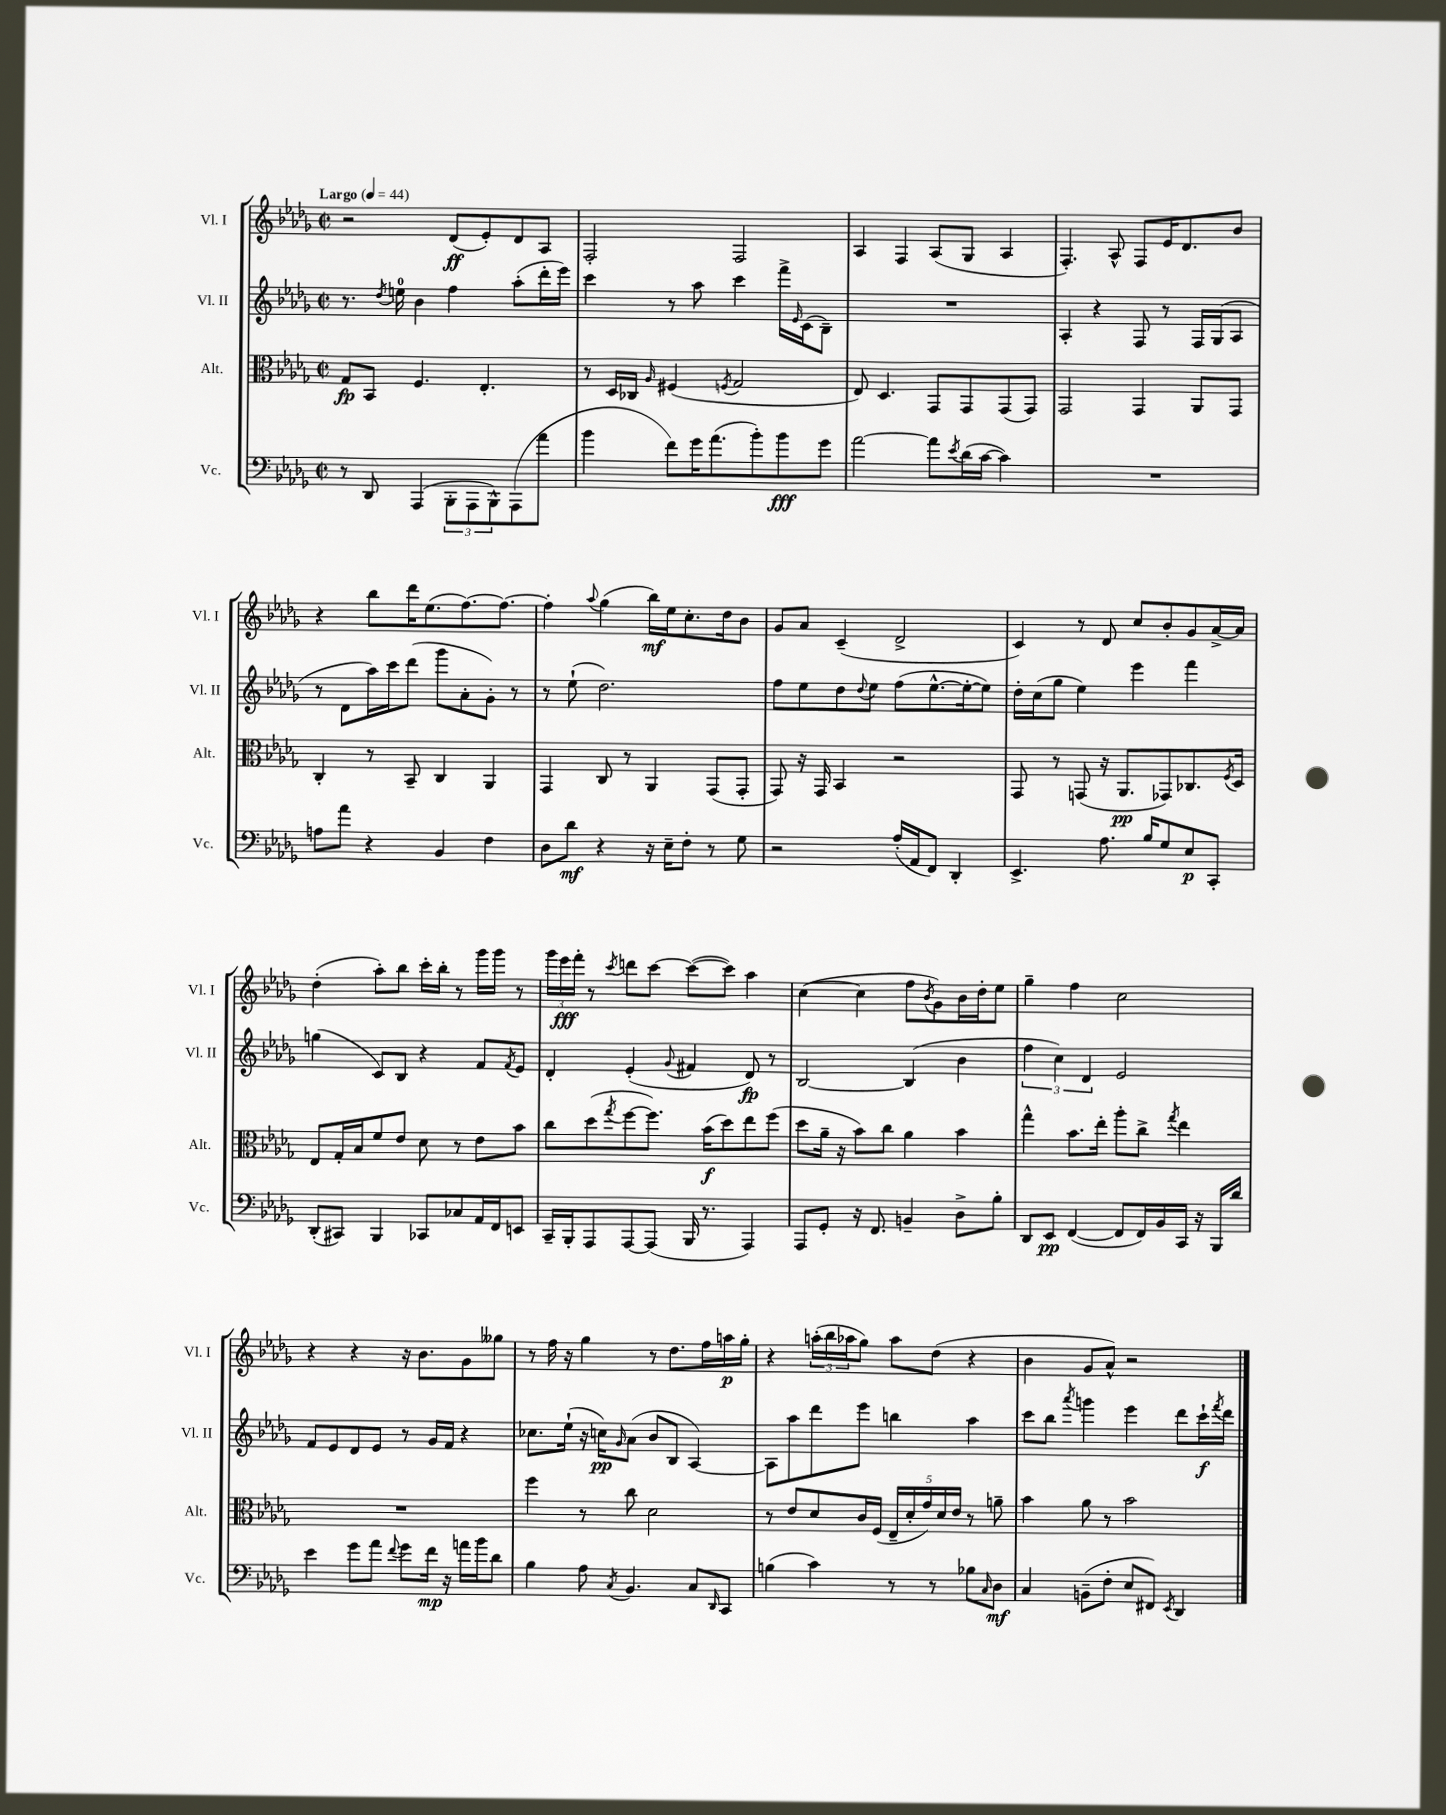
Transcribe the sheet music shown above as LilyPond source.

<<
\new StaffGroup <<
\new Staff = "s0" \with { instrumentName = "Vl. I" shortInstrumentName = "Vl. I" } {
    \clef treble \key des \major \defaultTimeSignature \time 2/2 \tempo "Largo" 4 = 44
    r2 des'8\ff( ees'8-.) des'8 aes8 |
    f2-. f2 |
    aes4 f4 aes8( ges8 aes4 |
    f4.-.) aes8-^ f8 ees'16 des'8. bes'8 |
    r4 bes''8 des'''16 ees''8.( f''8.~) f''8.~ |
    f''4-. \appoggiatura { aes''8 } ges''4( bes''16\mf) ees''16 c''8.-. des''16 bes'8 |
    ges'8 aes'8 c'4--( des'2-> |
    c'4) r8 des'8 c''8 bes'8-. ges'8 aes'16~-> aes'16 |
    des''4-.( aes''8-.) bes''8 c'''16-. bes''16-. r8 ges'''16 ges'''16 r8 |
    \tuplet 3/2 { ges'''16 ees'''16\fff f'''16-. } r8 \acciaccatura { c'''8 } d'''8 c'''8~ c'''8~( c'''8) aes''4 |
    c''4~( c''4 f''8 \acciaccatura { bes'8 } ges'8) bes'16 des''16-. ees''8 |
    ges''4-- f''4 c''2 |
    r4 r4 r16 bes'8. ges'8 geses''8 |
    r8 f''16 r16 ges''4 r8 des''8. f''16 a''16\p ges''16-. |
    r4 \tuplet 3/2 { a''16-.( bes''16 aes''16 } ges''8) aes''8 des''8( r4 |
    bes'4 ges'8 aes'8-^) r2 \bar "|." |
}
\new Staff = "s1" \with { instrumentName = "Vl. II" shortInstrumentName = "Vl. II" } {
    \clef treble \key des \major \defaultTimeSignature \time 2/2
    r8. \acciaccatura { des''8 } e''16-0 bes'4 f''4 aes''8-.( des'''16-. ees'''16) |
    c'''4 r8 aes''8 c'''4 f'''16-> \grace { ees'16 } c'16( bes8--) |
    R1 |
    aes4-. r4 f8 r8 f16 ges16( aes8 |
    r8 des'8 aes''16) c'''16 des'''8( ges'''8 aes'8-. ges'8-.) r8 |
    r8 ees''8-!( des''2.) |
    f''8 ees''8 des''8 \appoggiatura { des''8 } ees''8 f''8( ees''8.~-^ ees''16~-. ees''8) |
    des''16-. c''16( ges''8 ees''4) ees'''4 f'''4 |
    g''4( c'8) bes8 r4 f'8 \acciaccatura { f'8 } ees'8 |
    des'4-. ees'4-.( \appoggiatura { ges'8 } fis'4 des'8\fp) r8 |
    bes2~ bes4( bes'4 |
    \tuplet 3/2 { f''4 c''4) des'4 } ees'2 |
    f'8 ees'8 des'8 ees'8 r8 ges'16 f'16 r4 |
    ces''8. ees''16-!( r16 c''16\pp) \grace { ges'16 } aes'8( bes'8 bes8 aes4~) |
    aes8 aes''8 des'''8 ees'''8 b''4 aes''4 |
    c'''8 bes''8 \acciaccatura { aes'''8 } g'''4 ees'''4 des'''8 c'''16-!\f \acciaccatura { f'''8 } des'''16 \bar "|." |
}
\new Staff = "s2" \with { instrumentName = "Alt." shortInstrumentName = "Alt." } {
    \clef alto \key des \major \defaultTimeSignature \time 2/2
    ges8\fp bes,8 f4. ees4.-. |
    r8 des16 ces16 \grace { aes16 } fis4( \acciaccatura { f8 } ges2 |
    ees8) des4. ges,8 ges,8 ges,8( ges,8) |
    ges,2 ges,4 aes,8 ges,8 |
    c4-. r8 bes,8-- c4 aes,4 |
    ges,4 c8 r8 aes,4 ges,8( ges,8-. |
    ges,8) r16 ges,16 bes,4 r2 |
    ges,8 r8 g,8( r16 aes,8.\pp ges,8) ces8. \acciaccatura { f8 } des16 |
    ees8 ges16-. bes16 f'8 ees'8 des'8 r8 ees'8 bes'8 |
    c''8 des''8( \acciaccatura { ges''8 } f''8~ f''8.) bes'16\f( des''8) ees''8 f''8( |
    des''8 aes'16-- r16 bes'8) c''8 aes'4 bes'4 |
    ges''4-^ bes'8. ees''16-. aes''8-. c''8-> \acciaccatura { ges''8 } ees''4 |
    R1 |
    f''4 r8 c''8 des'2 |
    r8 ees'8 des'8 c'16 f16( \tuplet 5/4 { ees16-- des'16-. ges'16) des'16 ees'16 } r8 a'8-- |
    bes'4 aes'8 r8 bes'2 \bar "|." |
}
\new Staff = "s3" \with { instrumentName = "Vc." shortInstrumentName = "Vc." } {
    \clef bass \key des \major \defaultTimeSignature \time 2/2
    r8 des,8 aes,,4( \tuplet 3/2 { bes,,8-. aes,,8 bes,,8-^) } aes,,8( aes'8 |
    bes'4 f'8) ges'16 aes'8.( bes'8-.) bes'8\fff ges'8 |
    aes'2~ aes'8 \acciaccatura { ees'8 } des'16( c'16~ c'4) |
    R1 |
    a8 aes'8 r4 bes,4 f4 |
    des8 des'8\mf r4 r16 ees16-- f8-. r8 ges8 |
    r2 aes16-.( aes,16 f,8) des,4-. |
    ees,4.-> aes8. bes16 ges8 ees8\p c,8-. |
    des,8-.( cis,8) bes,,4 ces,8 ces8 aes,16 f,16 e,8 |
    c,16-- bes,,16-. aes,,8 aes,,8~ aes,,8( bes,,16 r8. aes,,4) |
    aes,,8 ges,8-. r16 f,8. b,4-- des8-> bes8-. |
    des,8 ees,8\pp f,4~( f,8 f,16) bes,16 c,16 r16 bes,,16 des'16 |
    ees'4 ges'8 aes'8 \appoggiatura { f'8 } ges'8 f'16\mp r16 a'16 bes'16 des'8 |
    bes4 aes8 \acciaccatura { c8 } bes,4. c8 \grace { des,16 } c,8 |
    b4( c'4) r8 r8 bes8 \grace { c16 } des8\mf |
    c4 b,8--( f8-. ees8 fis,8) \acciaccatura { ees,8 } des,4 \bar "|." |
}
>>
>>
\layout { \context { \Score \remove "Bar_number_engraver" } }
